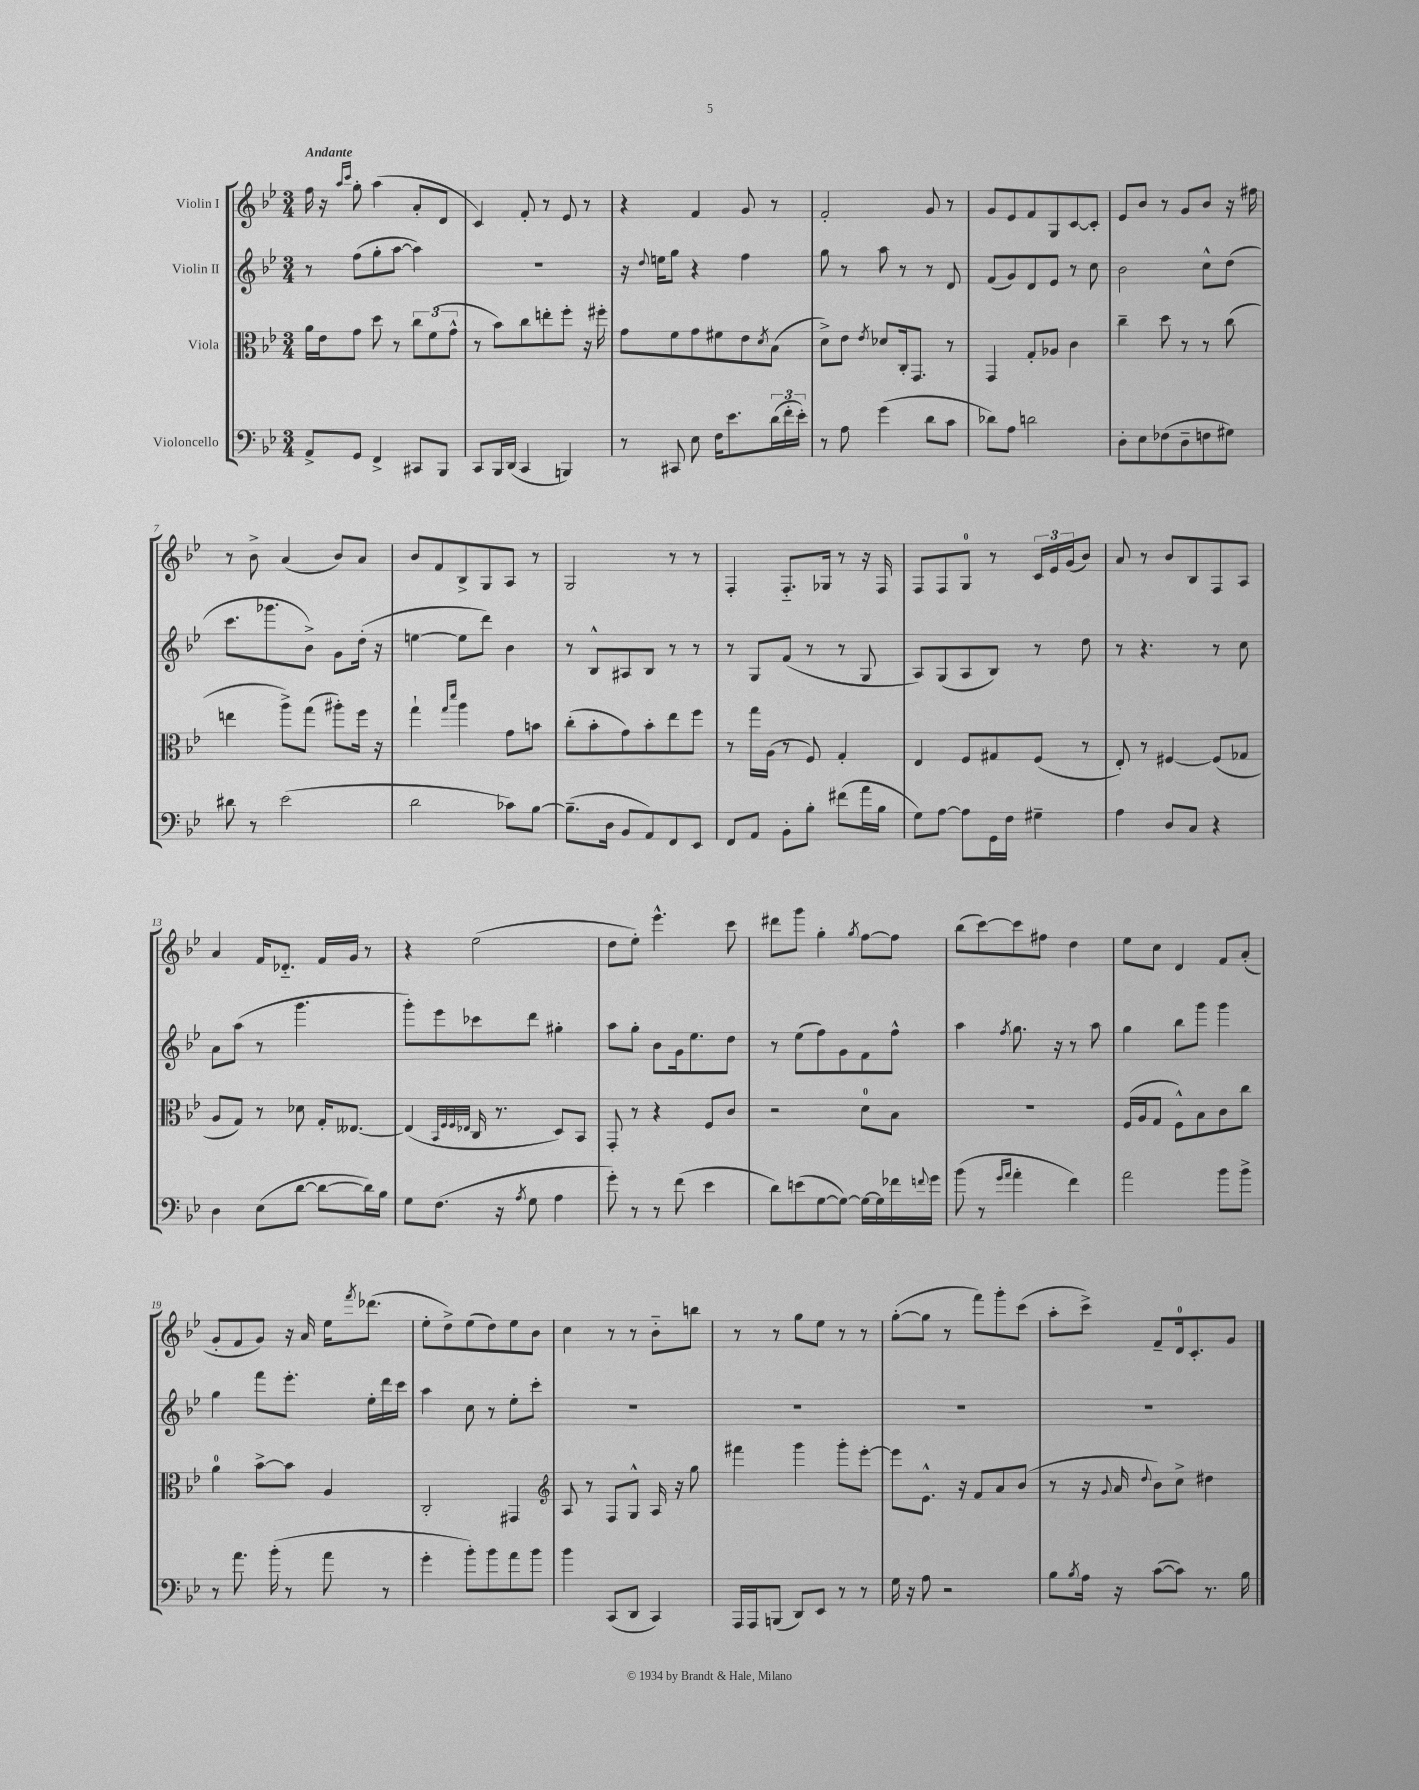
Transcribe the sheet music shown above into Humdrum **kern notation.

**kern	**kern	**kern	**kern
*part4	*part3	*part2	*part1
*staff4	*staff3	*staff2	*staff1
*I"Violoncello	*I"Viola	*I"Violin II	*I"Violin I
*clefF4	*clefC3	*clefG2	*clefG2
*k[b-e-]	*k[b-e-]	*k[b-e-]	*k[b-e-]
*M3/4	*M3/4	*M3/4	*M3/4
=1	=1	=1	=1
!	!	!	!LO:TX:a:B:t=Andante
8AA^/L	16a\LL	8r	16ff\
.	16e-\J	.	16r
.	.	.	16qqaa/LL
.	.	.	16qqccc/JJ
8GG/J	8g\J	(8ff\L	8gg'\
4FF^/	8dd\	8gg'\	(4aa\
.	8r	[8aa\J	.
8CC#X/L	12cc\L	4aa\])	8a'/L
.	(12f\	.	.
8BBB-/J	.	.	8d/J
.	12g^^\J	.	.
=2	=2	=2	=2
8CC/L	8r	2.r	4c/)
16BBB-/L	8b-\L)	.	.
(16DD/JJ	.	.	.
4CC/	8cc\	.	8f'/
.	8een'\	.	8r
4BBBn/)	8ff'\J	.	8e-/
.	16r	.	8r
.	16ff#X'\	.	.
=3	=3	=3	=3
8r	8g\L	16r	4r
.	.	8qqdd/	.
.	.	16een\KL	.
8CC#X/	8f\	8gg\J	.
8E-\	8g\	4r	4f/
16F\KL	8f#X\	.	.
8.e-\	.	.	.
.	8e-\	4ff\	8g/
.	8qd/	.	.
(24d\L	(8B-\J	.	8r
24f'\	.	.	.
24e-'\JJ)	.	.	.
=4	=4	=4	=4
8r	8d^\L)	8gg\	2f'/
8A\	8e-\J	8r	.
.	8qe-/	.	.
(4g\	8d-X/L	8aa\	.
.	16C'/k	8r	.
.	8.GG/J	.	.
8d\L	.	8r	8g/
8c\J	8r	8d/	8r
=5	=5	=5	=5
8d-X\L)	4GG/	(8f/L	8g/L
8A\J	.	8g/)	8e-/
2dn\	8G'/L	8d/	8f/
.	8A-X/J	8e-/J	8G/
.	4c\	8r	[8c/
.	.	8cc\	8c'/J]
=6	=6	=6	=6
8D'\L	4cc~\	2b-\	8e-/L
8E-\	.	.	8b-/J
(8F-X\	8dd\	.	8r
8D~\	8r	.	8g/L
8Fn\	8r	8cc^^\L	8b-/J
8G#X\J)	(8cc\	(8dd\J	16r
.	.	.	16ff#X\
!!LO:LB:g=z
=7	=7	=7	=7
8d#X\	4een\	8.ccc\L	8r
8r	.	.	8b-^\
.	.	8.ggg-X\	.
(2e-\	8aa^\L)	.	(4a/
.	(8gg\J	8b-^\J)	.
.	8aa#X'\L)	8g\L	8b-/L)
.	16ff\Jk	(16dd'\Jk	8a/J
.	16r	16r	.
=8	=8	=8	=8
2d\	4gg`\	[4een\	8b-/L
.	.	.	8f/
.	16qqgg/LL	.	.
.	16qqddd/JJ	.	.
.	4aa\	8ee\L]	8B-^/
.	.	8ddd\J)	8G/
8c-X\L)	8g\L	4b-\	8A/J
[8B-\J	8bn\J	.	8r
=9	=9	=9	=9
(8.B-~\L]	(8cc'\L	8r	2G/
.	8b-'\	8B-^^/L	.
16D\Jk	.	.	.
8BB-/L	8g\)	8A#X/	.
8AA/)	8b-'\	8B-/J	.
8FF/	8ee-\	8r	8r
8EE-/J	8ff\J	8r	8r
=10	=10	=10	=10
8FF/L	8r	8r	4F'/
8AA/J	16gg\LL	8G/L	.
.	(16A\JJ	.	.
8BB-'\L	8r	(8f/J	8.F/L
8B-'\J	8F/)	8r	.
.	.	.	16G-X/Jk
(8f#X\L	4G'/	8r	8r
16a\L	.	8G/	16r
16B-\JJ	.	.	16F/
=11	=11	=11	=11
8G\L)	4E-/	8A/L)	8F/L
[8A\J	.	(8G/	8F/
8A\L]	8F/L	8A/	8G/J
16GG\L	8G#X/	8B-/J)	8r
16F\JJ	.	.	.
4G#X~\	(8F/J	8r	24c/LL
.	.	.	24e-/
.	.	.	(24g/J
.	8r	8dd\	8b-/J)
=12	=12	=12	=12
4A\	8E-'/)	8r	8a/
.	8r	4.r	8r
8D/L	[4F#X/	.	8b-/L
8C/J	.	.	8B-/
4r	(8F#/L]	8r	8F/
.	8G-X/J	8cc\	8A/J
!!LO:LB:g=z
=13	=13	=13	=13
4D\	8A/L	8a\L	4a/
.	8G/J)	(8aa\J	.
(8E-\L	8r	8r	16f/KL
.	.	.	8.d-X/J
[8d\J	8d-X\	4.ggg\	.
8d\L_	16G'/KL	.	16f/LL
.	[8.E--X/J	.	16g/JJ
16d\L])	.	.	8r
16B-\JJ	.	.	.
=14	=14	=14	=14
8G\L	(4E--/]	8ggg'\L)	4r
(8.F\J	.	8eee-\	.
.	32qqBB-/LLL	.	.
.	32qqF/	.	.
.	32qqF/	.	.
.	32qqE-X/JJJ	.	.
.	16C/	8ccc-X\	(2ee-\
16r	8.r	.	.
8qA/	.	.	.
8G\	.	8ddd\J	.
4A\	8D/L)	4gg#X'\	.
.	8BB-/J	.	.
=15	=15	=15	=15
8g'\)	8GG'/	8aa\L	8dd\L
8r	8r	8gg'\J	8ee-'\J)
8r	4r	8b-\L	4.eee-^^\
(8f\	.	16g\k	.
.	.	8.ee-\	.
4e-\	8F/L	.	.
.	8c/J	8dd\J	8ccc\
=16	=16	=16	=16
8d\L)	2r	8r	8ddd#X\L
(8en\	.	(8ee-\L	8ggg\J
[8G\	.	8ff\)	4gg'\
8G\J_)	.	8g\	.
.	.	.	8qgg/
16G\LL_	8d\L	8f\	[8ff\L
16G\]	.	.	.
16f-X\	8B-\J	8ff^^\J	8ff\J]
8qqfn/	.	.	.
16g\JJ	.	.	.
=17	=17	=17	=17
(8b-\	2.r	4aa\	(8bb-\L
8r	.	.	[8ccc\)
16qqg/LL	.	.	.
16qqa/JJ	.	8qff/	.
4a'\	.	8.gg\	8ccc\]
.	.	.	8ff#X\J
.	.	16r	.
4f\)	.	8r	4dd\
.	.	8aa\	.
=18	=18	=18	=18
2a\	(16F/LL	4gg\	8ee-\L
.	16A/J	.	.
.	8G/J	.	8cc\J
.	8F^^\L)	8bb-\L	4d/
.	8B-\	8ggg\J	.
8b-\L	8c\	4ggg\	8f/L
8b-^\J	8cc\J	.	(8a'/J
!!LO:LB:g=z
=19	=19	=19	=19
8r	4a\	4gg\	8g'/L
8.a\	.	.	8f/
.	[8b-^\L	8fff\L	8g/J)
(16b-'\	.	.	.
8r	8b-\J]	8.eee-'\J	16r
.	.	.	16a/
8a\	4A/	.	16ee-\KL
.	.	.	8qfff/
.	.	16ee-'\LL	(8.ddd-X\J
8r	.	16ddd\	.
.	.	16ccc\JJ	.
=20	=20	=20	=20
4g'\	2C'/	4aa\	8ee-'\L
.	.	.	8dd^\)
8b-'\L)	.	8cc\	(8ee-\
8b-\	.	8r	8dd\)
8a\	4GG#X/	8ee-'\L	8ee-\
8b-\J	.	8ccc'\J	8b-\J
=21	=21	=21	=21
*	*clefG2	*	*
4b-\	8A/	2.r	4cc\
.	8r	.	.
(8CC/L	8F/L	.	8r
8DD/J	8G^^/J	.	8r
4CC/)	16A/	.	8b-\L
.	16r	.	.
.	8gg\	.	8bbn\J
=22	=22	=22	=22
16AAA/LL	4fff#X\	2.r	8r
16AAA/J	.	.	.
(8BBBn/J	.	.	8r
8DD/L)	4ggg\	.	8gg\L
8EE-/J	.	.	8ee-\J
8r	8ggg'\L	.	8r
8r	[8eee-'\J	.	8r
=23	=23	=23	=23
16G\	8eee-\L]	2.r	([8gg'\L
16r	.	.	.
8A\	8.e-^^\J	.	8gg\J]
2r	.	.	8r
.	16r	.	.
.	8f/L	.	8fff\L)
.	8a/	.	8ggg'\
.	(8b-/J	.	(8ccc\J
=24	=24	=24	=24
8B-\L	8r	2.r	8aa'\L
8qB-/	.	.	.
16A\Jk	16r	.	8ccc^\J)
.	8qqg/	.	.
16r	16a/	.	.
.	8qqdd/	.	.
([8c\L	8b-\L)	.	8f~/L
8c\J])	8cc^\J	.	16d/k
.	.	.	8.c'/
8.r	4dd#X\	.	.
.	.	.	8g/J
16B-\	.	.	.
==	==	==	==
*-	*-	*-	*-
